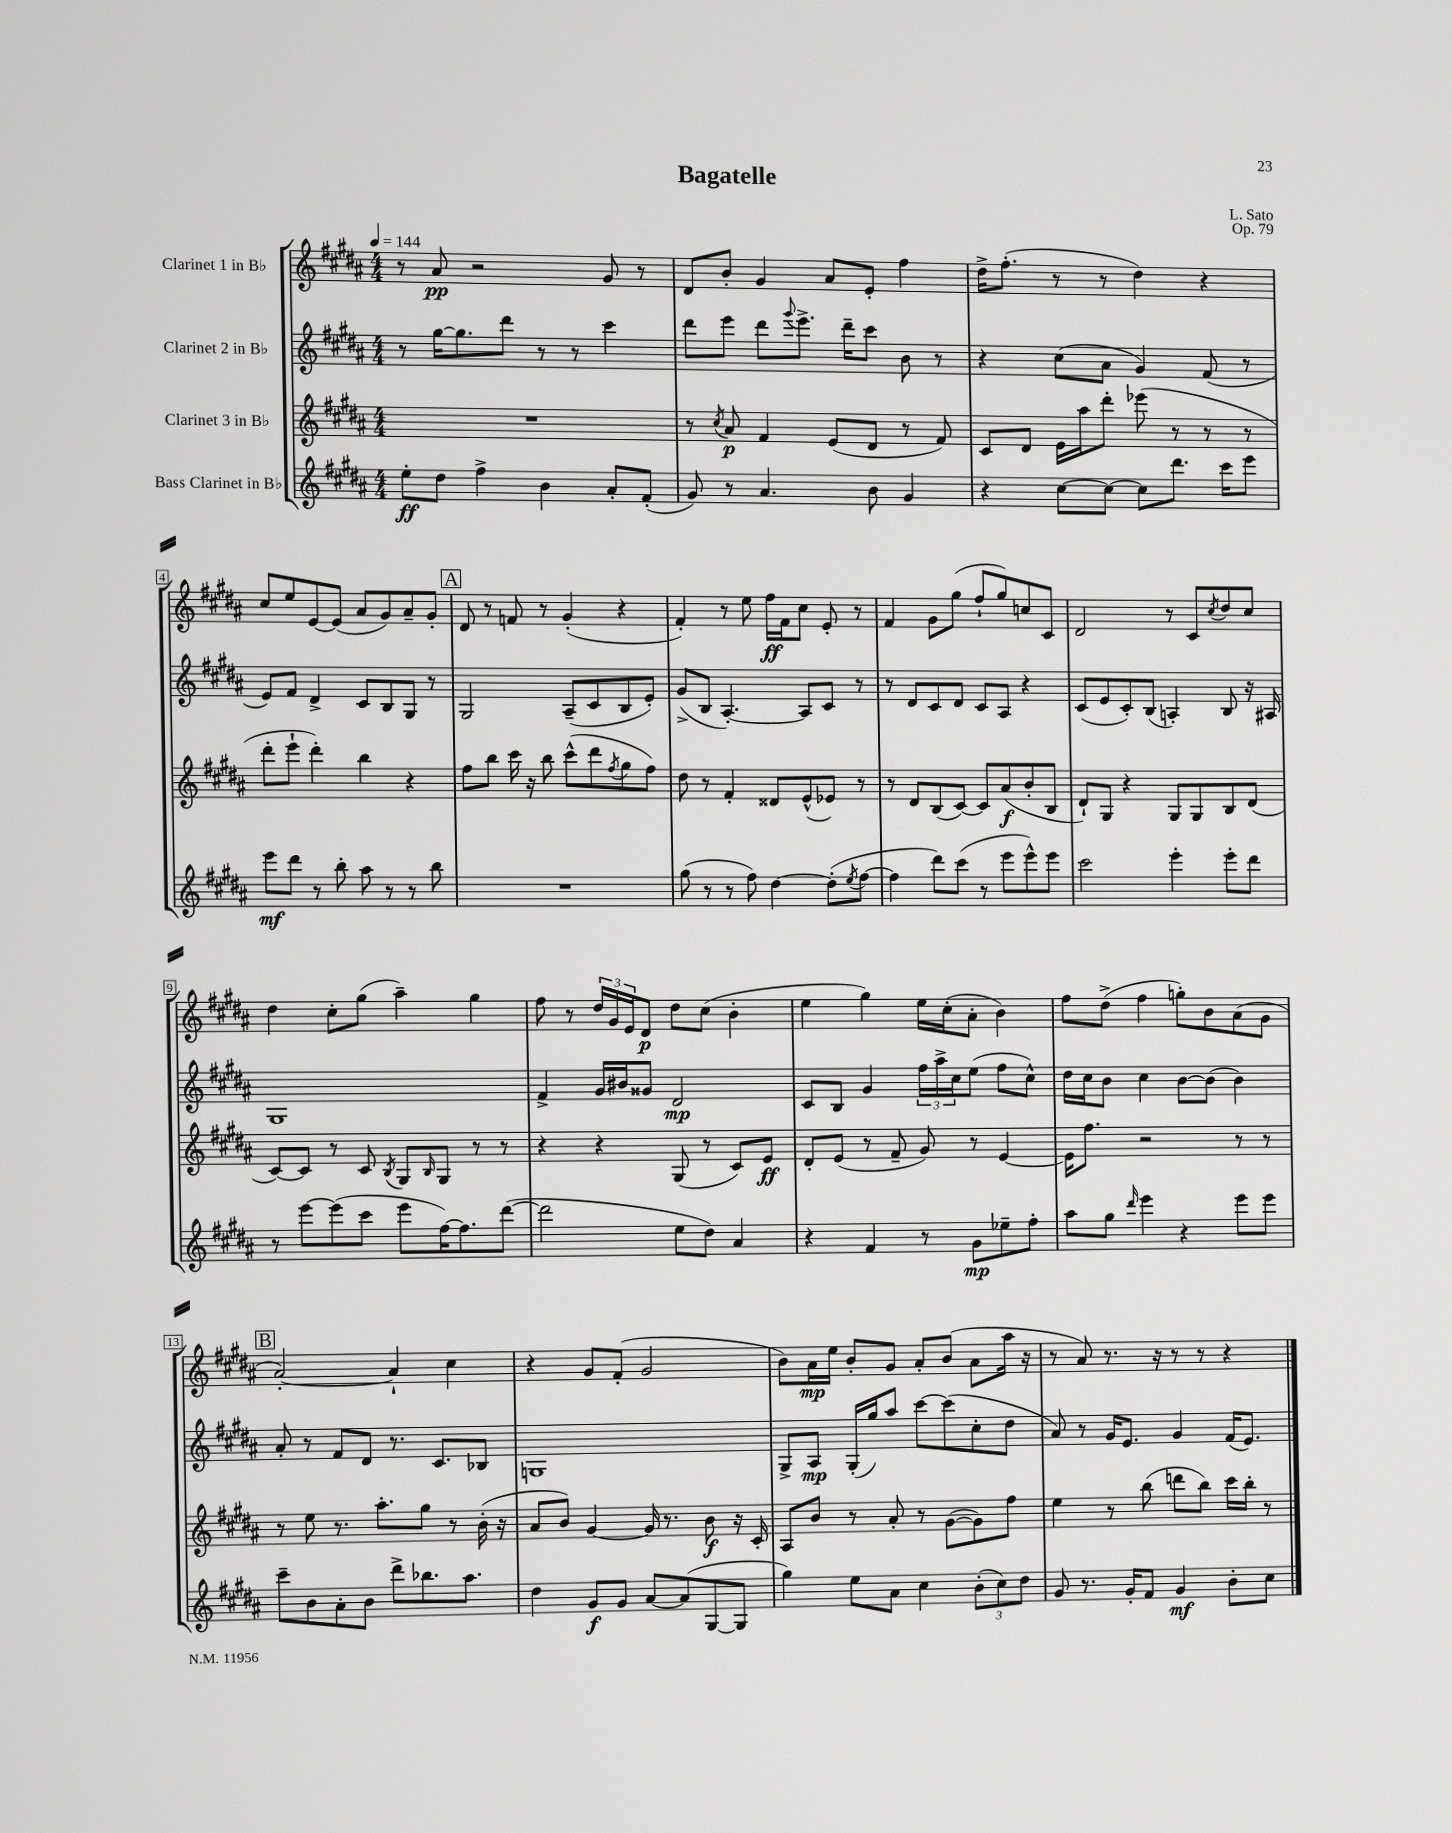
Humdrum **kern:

**kern	**kern	**kern	**kern
*staff4	*staff3	*staff2	*staff1
*clefG2	*clefG2	*clefG2	*clefG2
*k[f#c#g#d#a#]	*k[f#c#g#d#a#]	*k[f#c#g#d#a#]	*k[f#c#g#d#a#]
*M4/4	*M4/4	*M4/4	*M4/4
*MM144	*MM144	*MM144	*MM144
8ee'\L	1r	8r	8r
8dd#\J	.	[16gg#\LK	8a#/
.	.	8.gg#\]	.
4ff#^\	.	.	2r
.	.	8ddd#\J	.
4b\	.	8r	.
.	.	8r	.
8a#'/L	.	4ccc#\	8g#/
(8f#'/J	.	.	8r
=	=	=	=
8g#/)	8r	8ddd#\L	8d#/L
.	8qcc#/	.	.
8r	8a#/	8eee\J	8b'/J
4.a#/	4f#/	8ddd#\L	4g#/
.	.	8qqggg#/	.
.	.	8.eee^\J	.
.	(8e/L	.	8a#/L
.	.	16ddd#~\LK	.
8b\	8d#/J	8ccc#\J	8e'/J
4g#/	8r	8b\	4ff#\
.	8f#/)	8r	.
=	=	=	=
4r	8c#/L	4r	16dd#^\LK
.	.	.	(8.ff#'\J
.	8d#/J	.	.
[8cc#\L	16e\LL	(8cc#\L	8r
.	16aa#\J	.	.
8cc#\_J	8ddd#'\J	8a#\J	8r
8cc#\]L	(8eee-\	4g#/)	4dd#\)
8.ddd#\J	8r	.	.
.	8r	(8f#/	4r
16ccc#\LK	.	.	.
8eee\J	8r	8r	.
=	=	=	=
8eee\L	8ddd#'\L	8e/L)	8cc#/L
8ddd#\J	8eee`\J	8f#/J	8ee/
8r	4ddd#'\)	4d#^/	[8e/
8bb'\	.	.	(8e/]J
8aa#\	4bb\	8c#/L	8a#/L
8r	.	8B/	8g#/)
8r	4r	8G#/J	8a#~/
8bb\	.	8r	8g#'/J
=	=	=	=
1r	8ff#\L	2G#/	8d#/
.	8bb\J	.	8r
.	16ccc#\	.	8f/
.	16r	.	.
.	8bb\	.	8r
.	(8ccc#^^\L	(8A#~/L	(4g#'/
.	8ddd#\	8c#/	.
.	8qff#/	.	.
.	8gg#\	8B/	4r
.	8ff#\J)	8e'/J)	.
=	=	=	=
(8gg#\	8dd#\	(8g#^/L	4f#'/)
8r	8r	8B/J	.
8r	4f#'/	[4.A#'/)	8r
8ff#\)	.	.	8ee\
[4dd#\	8d##/L	.	16ff#\LL
.	.	.	16f#\J
.	(8e^^/	8A#/]L	8cc#\J
(8dd#'\]L	8e-/J)	8c#/J	8e'/
8qee/	.	.	.
[8ff#\J	8r	8r	8r
=	=	=	=
4ff#\]	8r	8r	4f#/
.	8d#/L	8d#/L	.
8ddd#\L)	(8B/	8c#/	8g#\L
(8ccc#\J	[8c#/J)	8d#/J	(8gg#\J
8r	8c#/]L	8c#/L	8ff#`/L
8eee\L	(8a#/	8A#/J	8gg#/)
8eee^^\)	8b'/	4r	8cc/
8eee\J	8B/J	.	8c#/J
=	=	=	=
2ccc#\	8d#`/L)	(8c#/L	2d#/
.	8G#/J	8e/	.
.	4r	8c#'/)	.
.	.	(8B/J	.
4eee'\	8G#/L	4A'/)	8r
.	8G#/	.	8c#/L
.	.	.	8qcc#/
8eee'\L	8B/	8B/	8dd#/
8ddd#\J	(8d#/J	16r	8cc#/J
.	.	16A#/	.
=	=	=	=
8r	[8c#/L)	1G#	4dd#\
[8eee\L	8c#/]J	.	.
(8eee\]	8r	.	8cc#'\L
8ccc#\J	8c#/	.	(8gg#\J
.	8qB/	.	.
8eee\L	8G#/L	.	4aa#~\)
.	16qqB/	.	.
[16ff#\K)	8G#/J	.	.
8.ff#\]	.	.	.
.	8r	.	4gg#\
([8ddd#\J	8r	.	.
=	=	=	=
2ddd#\]	4r	4f#^/	8ff#\
.	.	.	8r
.	4r	16g#/LL	24dd#/LL
.	.	.	24g#/
.	.	16b#/J	.
.	.	.	24e/J
.	.	8g##/J	8d#/J
8ee\L	(8G#/	2d#/	8dd#\L
8dd#\J)	8r	.	(8cc#\J
4a#/	8c#/L)	.	4b'\
.	8e/J	.	.
=	=	=	=
4r	8d#'/L	8c#/L	4ee\
.	(8e/J	8B/J	.
4f#/	8r	4g#/	4gg#\)
.	8f#~/	.	.
8r	8g#/)	24ff#\LL	16ee\LL
.	.	24aa#^\	.
.	.	.	(16cc#'\J
.	.	24cc#\J	.
8g#\L	8r	(8ee\J	8a#'\J
8ee-~\	[4e/	8ff#\L	4b\)
8ff#'\J	.	8cc#^^\J)	.
=	=	=	=
8aa#\L	16e\]LK	16dd#\LL	8ff#\L
.	8.ff#\J	16cc#\J	.
8gg#\J	.	8b\J	(8dd#^\J
16qqddd#/	.	.	.
4eee\	2r	4cc#\	4ff#\
4r	.	[8b\L	8gg'\L)
.	.	(8b\]J	8b\
8eee\L	8r	4b\)	(8a#\
8eee\J	8r	.	8g#\J
=	=	=	=
8ccc#~\L	8r	8a#'/	[2a#'/)
8b\	8ee\	8r	.
8a#'\	8.r	8f#/L	.
8b\J	.	8d#/J	.
.	8.aa#'\L	.	.
8ddd#^\L	.	8.r	4a#`/]
8.bb-\	8gg#\J	.	.
.	.	8.c#/L	.
.	8r	.	4cc#\
8.aa#\J	.	.	.
.	(16b'\	8B-/J	.
.	16r	.	.
=	=	=	=
4dd#\	8a#/L	1G	4r
.	8b/J)	.	.
8g#/L	[4g#/	.	8g#/L
8g#/J	.	.	(8f#'/J
[8a#/L	16g#/]	.	2g#/
.	8.r	.	.
(8a#/]	.	.	.
[8G#/	8b\	.	.
8G#/]J	16r	.	.
.	16c#'/	.	.
=	=	=	=
4gg#\)	8A#/L	8G#^/L	8b\L)
.	8b/J	8A#/J	16a#\L
.	.	.	16ee\JJ
8ee\L	8r	(16G#'/LL	8b'/L
.	.	16gg#/J)	.
8a#\J	8a#'/	8aa#/J	8g#/J
4cc#\	8r	[8ccc#\L	8a#'/L
.	([8g#\L	(8ccc#\]	(8b/J
(12b'\L	8g#\])	8cc#'\	8a#\L
12cc#\)	.	.	.
.	8ff#\J	8dd#\J	16aa#\Jk
12dd#\J	.	.	.
.	.	.	16r
=	=	=	=
8g#/	4ee\	8a#/)	8r
8.r	.	8r	8a#/)
.	8r	16g#/LK	8.r
16g#'/LK	.	8.e/J	.
8f#/J	(8bb\	.	.
.	.	.	16r
4g#/	8ddd\L	4g#/	8r
.	8bb\J)	.	8r
8b'\L	16ccc#\LL	(16f#/LK	4r
.	16bb'\JJ	8.e/J)	.
8cc#\J	8r	.	.
==	==	==	==
*-	*-	*-	*-
